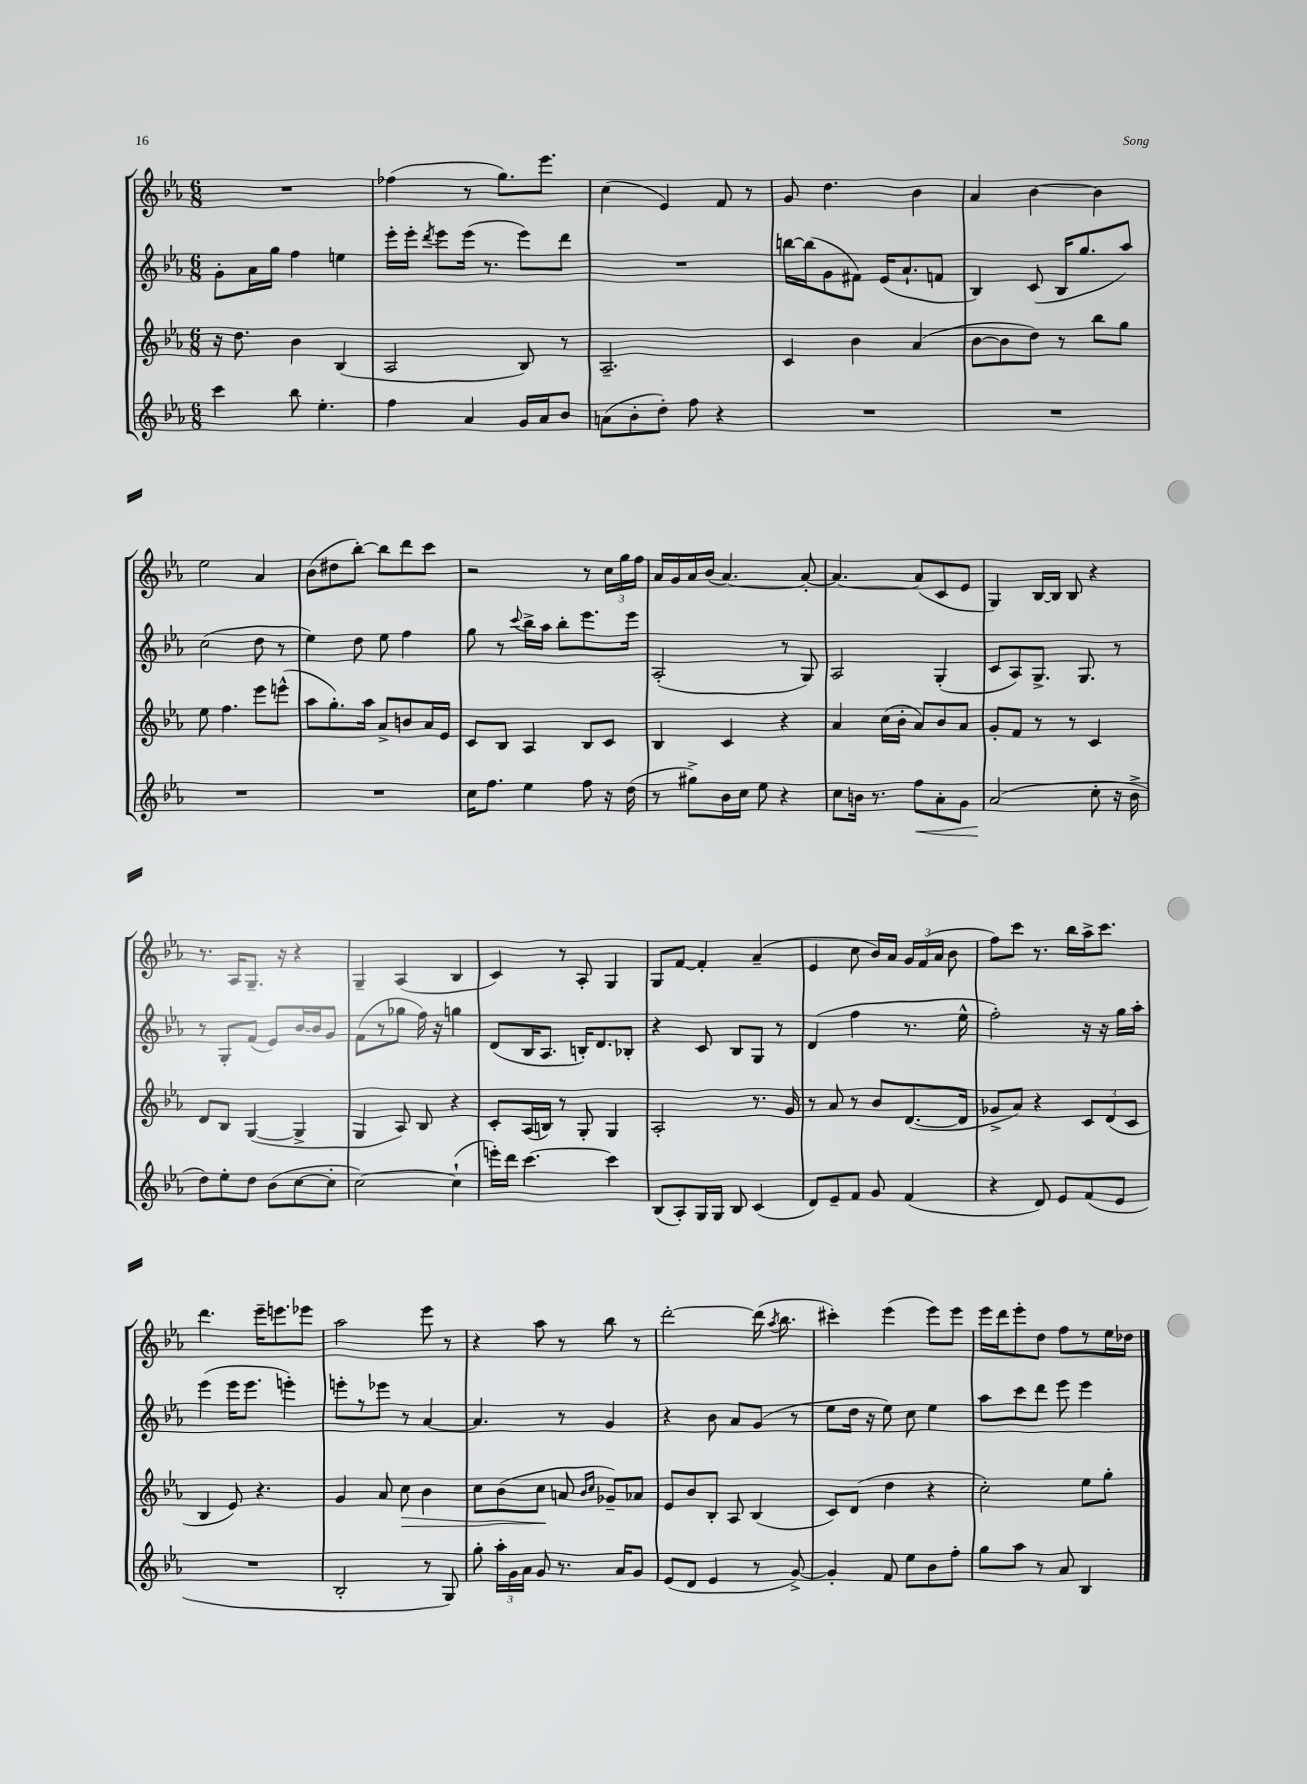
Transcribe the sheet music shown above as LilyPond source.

<<
\new StaffGroup <<
\new Staff = "s0" {
    \clef treble \key ees \major \numericTimeSignature \time 6/8
    \autoBeamOff R2. |
    fes''4( r8 g''8.[) ees'''8.] |
    c''4( ees'4) f'8 r8 |
    g'8 d''4. bes'4 |
    aes'4 bes'4~ bes'4 |
    ees''2 aes'4 |
    bes'8[( dis''8 bes''8]~-.) bes''8[ d'''8 c'''8] |
    r2 r8 \tuplet 3/2 { c''16[ g''16 f''16] } |
    aes'16[ g'16 aes'16 bes'16]( aes'4.~) aes'8~-. |
    aes'4.~ aes'8[( c'8 ees'8] |
    g4) bes16[~ bes16] bes8 r4 |
    r8. aes16[ g8.]-- r16 r4 |
    g4-- aes4( bes4 |
    c'4) r8 aes8-. g4 |
    g8[ f'8]~ f'4-. aes'4--( |
    ees'4 c''8 bes'16[) aes'16] \tuplet 3/2 { g'16[ f'16( aes'16] } bes'8 |
    f''8[) c'''8] r8. bes''16[ aes''16-> c'''8.] |
    d'''4. ees'''16[-- e'''8. ees'''8] |
    aes''2 ees'''8 r8 |
    r4 aes''8 r8 bes''8 r8 |
    d'''2~-. d'''16( \acciaccatura { aes''8 } bes''8. |
    cis'''4-.) ees'''4( ees'''8[) ees'''8] |
    ees'''16[ d'''16 ees'''8-. d''8] f''8[ r8 ees''16 des''16] \bar "|." |
}
\new Staff = "s1" {
    \clef treble \key ees \major \numericTimeSignature \time 6/8
    \autoBeamOff g'8[-. aes'16 g''16] f''4 e''4 |
    ees'''16[-. ees'''16]-. \acciaccatura { d'''8 } ees'''8[ ees'''16]( r8. ees'''8[) d'''8] |
    R2. |
    b''16[~ b''16( g'8 fis'8]) ees'16[( aes'8.-! f'8] |
    bes4) c'8( bes16[ g''8. aes''8]) |
    c''2( d''8 r8 |
    ees''4) d''8 ees''8 f''4 |
    g''8 r8 \appoggiatura { c'''8 } bes''16[-> aes''16] bes''8[-. ees'''8. ees'''16] |
    aes2-.( r8 g8) |
    aes2 g4-.( |
    c'8[ aes8) g8.]-> g8. r8 |
    r8 g8[-. f'8]( ees'8[) bes'16~ bes'16 g'8] |
    f'8[( r8 ges''8] f''16) r16 g''4 |
    d'8[( bes16 aes8.] b16[-.) d'8. bes8]-. |
    r4 c'8 bes8[ g8] r8 |
    d'4( f''4 r8. ees''16-^ |
    f''2-.) r16 r16 g''16[ aes''16]-. |
    ees'''4( ees'''16[ ees'''8.] e'''4-.) |
    e'''8[-. r8 ees'''8] r8 aes'4~ |
    aes'4. r8 g'4 |
    r4 bes'8 aes'8[ g'8]( r8 |
    ees''8[ d''16] r16 ees''8) c''8 ees''4 |
    aes''8[ c'''8 d'''8] ees'''8 ees'''4 \bar "|." |
}
\new Staff = "s2" {
    \clef treble \key ees \major \numericTimeSignature \time 6/8
    \autoBeamOff r16 d''8. bes'4 bes4( |
    aes2 bes8) r8 |
    aes2.-- |
    c'4 bes'4 aes'4( |
    bes'8[~ bes'8 d''8]) r8 bes''8[ g''8] |
    ees''8 f''4. ees'''8[ e'''8]-^( |
    aes''8[ g''8.-.) aes''16] aes'8[-> b'8 aes'16 ees'16] |
    c'8[ bes8] aes4 bes8[ c'8] |
    bes4 c'4 r4 |
    aes'4 c''16[( bes'16]-. aes'8[) bes'8 aes'8] |
    g'8[-. f'8] r8 r8 c'4 |
    d'8[ bes8] g4~( g4-> |
    g4 aes8) bes8 r4 |
    c'8[-. aes16( b16]) r8 g8-. g4 |
    aes2-. r8. g'16 |
    r8 aes'8 r8 bes'8[ d'8.~( d'16] |
    ges'8[-> aes'8]) r4 \tuplet 3/2 { c'8[ d'8( c'8] } |
    bes4 ees'8) r4. |
    g'4 aes'8 c''8\> bes'4 |
    c''8[ bes'8( c''8]\! a'8 \grace { bes'16[ c''16] } ges'8[--) aes'8] |
    ees'8[ bes'8 bes8]-. aes8 bes4( |
    c'8[) d'8]( d''4 r4 |
    c''2-.) ees''8[ g''8]-. \bar "|." |
}
\new Staff = "s3" {
    \clef treble \key ees \major \numericTimeSignature \time 6/8
    \autoBeamOff c'''4 bes''8 ees''4.-. |
    f''4 aes'4 g'16[ aes'16 bes'8] |
    a'8[( bes'8-. d''8]-.) f''8 r4 |
    R2. |
    R2. |
    R2. |
    R2. |
    c''16[ f''8.] ees''4 f''8 r16 d''16( |
    r8 gis''8[->) bes'16 c''16] ees''8 r4 |
    c''8[ b'16] r8. f''8[\< aes'8-. g'8] |
    aes'2\!( c''8-. r16 bes'16-> |
    d''8[) ees''8-. d''8] bes'8[( c''8~ c''8]-. |
    c''2~) c''4-!( |
    e'''16[-.) d'''16] c'''4.~ c'''4 |
    bes8[( aes8-.) g16 g16] bes8 c'4( |
    d'8[) ees'8-- f'8] g'8 f'4( |
    r4 d'8) ees'8[ f'8( ees'8] |
    R2. |
    bes2-. r8 g8) |
    g''8-. \tuplet 3/2 { aes''16[-. g'16 aes'16] } g'8 r8. aes'16[ g'8] |
    ees'8[( d'8] ees'4 r8 g'8~->) |
    g'4-. f'8 ees''8[ bes'8 f''8]-. |
    g''8[ aes''8] r8 aes'8 bes4 \bar "|." |
}
>>
>>
\layout { \context { \Score \remove "Bar_number_engraver" } }
